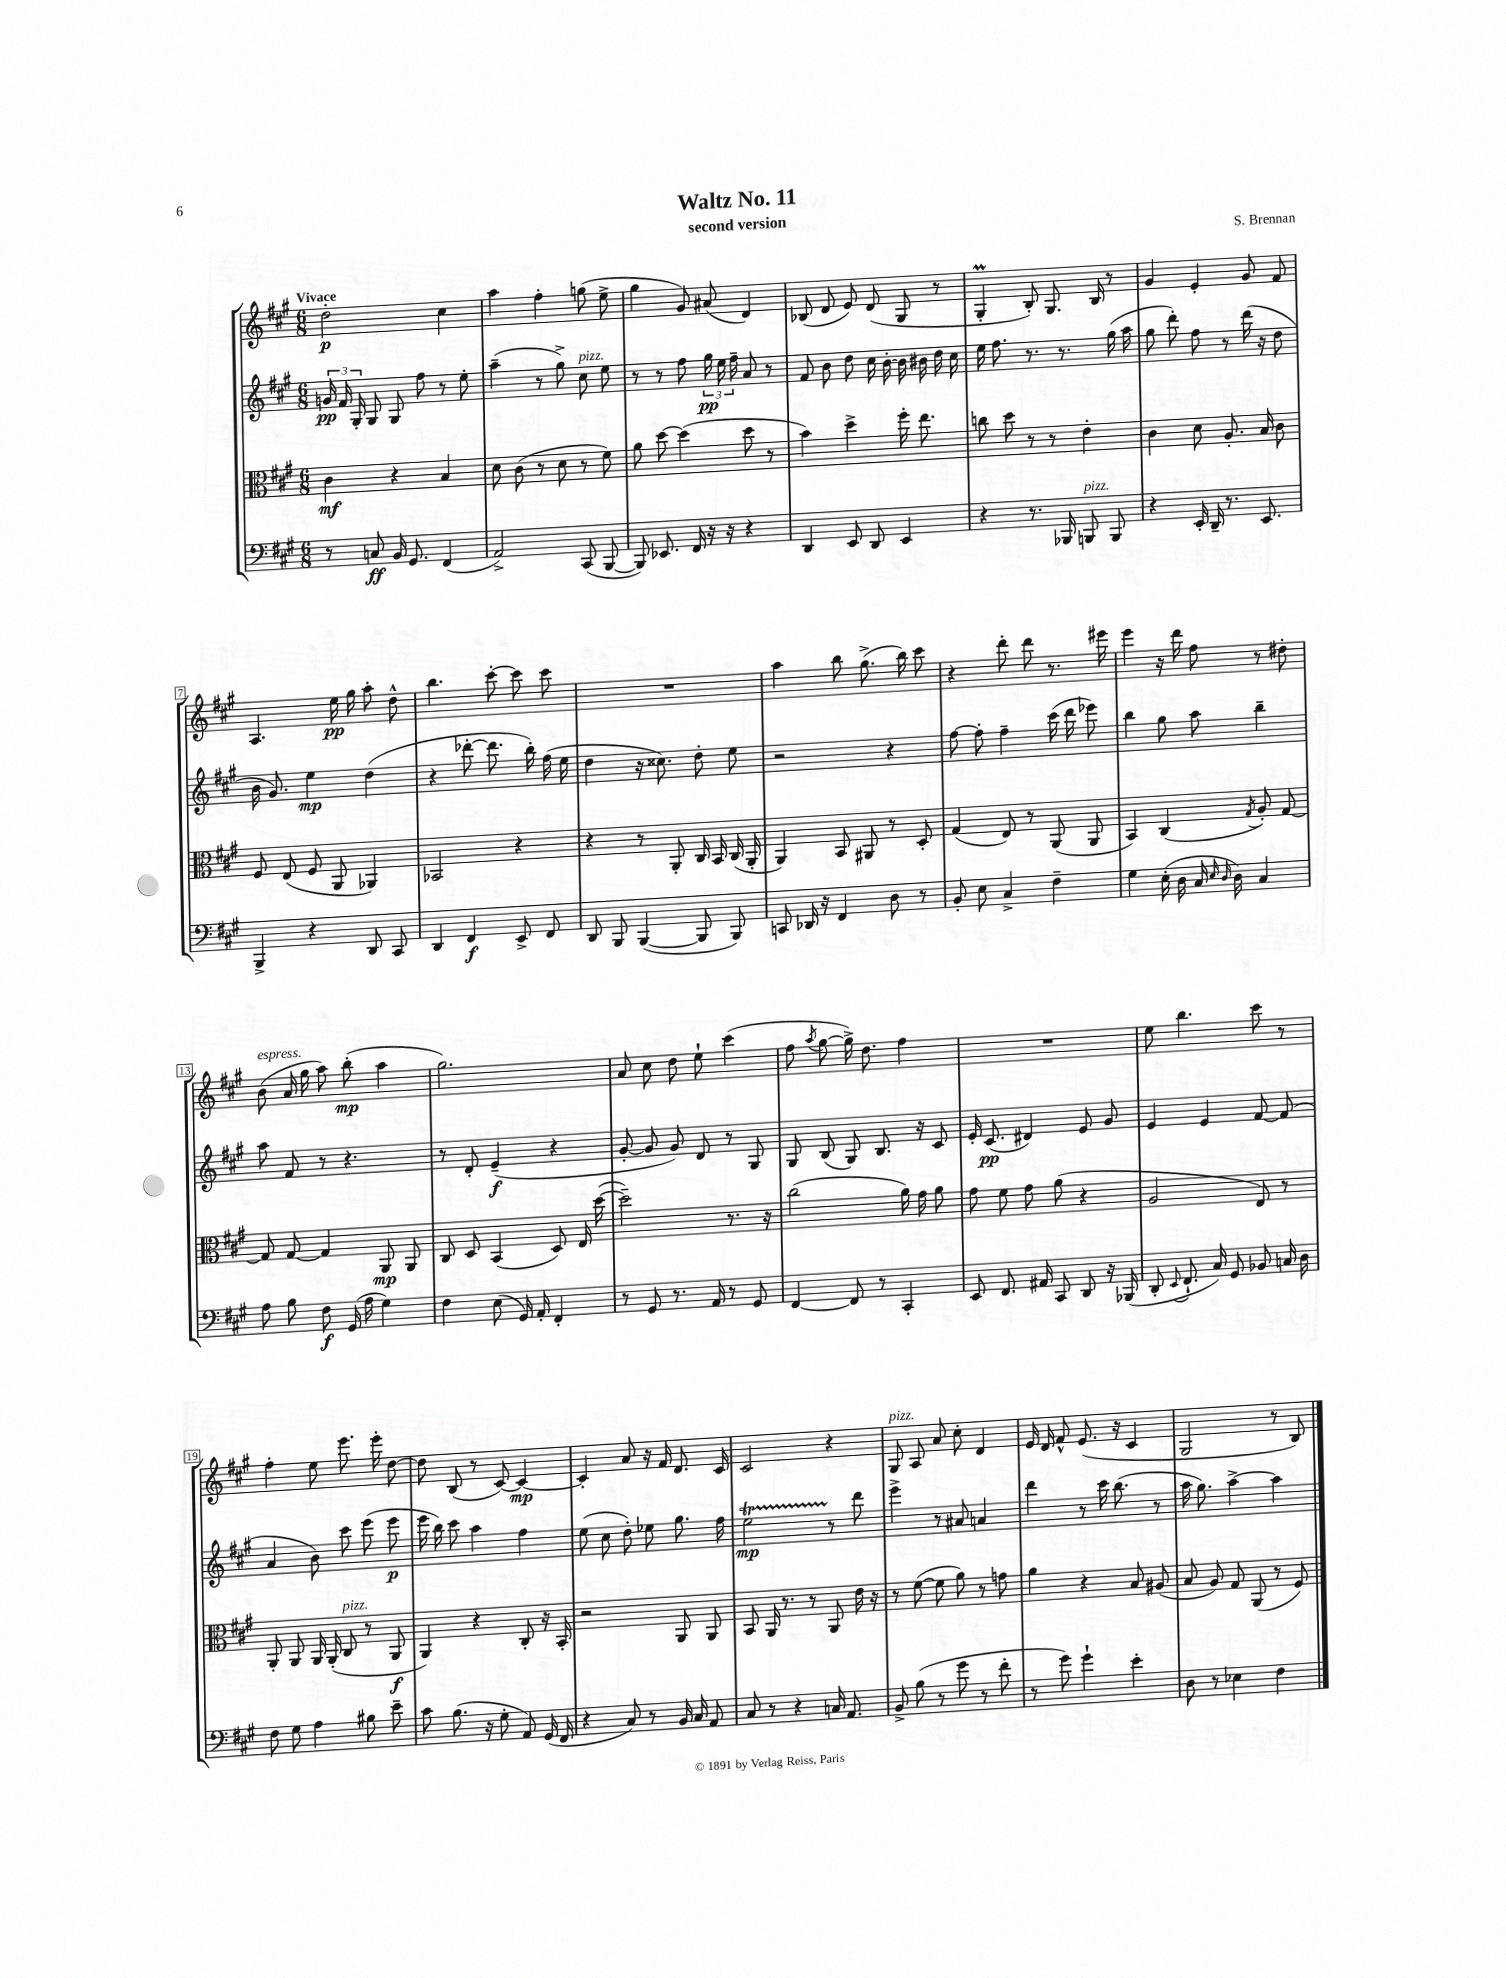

**kern	**kern	**kern	**kern
*staff4	*staff3	*staff2	*staff1
*clefF4	*clefC3	*clefG2	*clefG2
*k[f#c#g#]	*k[f#c#g#]	*k[f#c#g#]	*k[f#c#g#]
*M6/8	*M6/8	*M6/8	*M6/8
8r	4c#	24g	2dd'
.	.	24f#	.
.	.	24G#'	.
8C	.	8G#	.
16BB	4r	8G#	.
8.GG#	.	.	.
.	.	8ff#	.
(4FF#	4B	8r	4cc#
.	.	8ee'	.
=	=	=	=
2AA^)	8d	(4aa~	4aa
.	(8c#	.	.
.	8r	8r	4ff#'
.	8d	8gg#^)	.
(8CC#	8r	8cc#	(8gg
[8BBB	8f#)	8ee	8ee^
=	=	=	=
8BBB])	8a	8r	4gg#
8.EE-	[8dd	8r	.
.	(4dd]	8ff#	8g#)
16FF#	.	.	.
16r	.	24gg#	(8a#
.	.	24ee	.
16r	.	.	.
.	.	24ff#~	.
4r	8dd	8a	4d)
.	8r	8r	.
=	=	=	=
4DD	4b)	8f#	(8B-
.	.	8b	8d
8EE	4dd^	8dd	8e)
8DD	.	16cc#	(8d
.	.	[16b'	.
4EE	16ff#'	16b]	8G#
.	8.ee	16b#	.
.	.	16dd	8r
.	.	16cc#	.
=	=	=	=
4r	8cc	16ee	4G#'
.	.	8.ff#	.
.	8dd	.	.
8.r	8r	8.r	8B')
.	8r	.	8.G#
16BBB-	.	8.r	.
8BBB	4e'	.	.
.	.	.	16B
8BBB	.	(16gg#	8r
.	.	16aa	.
=	=	=	=
4r	4c#	8gg#	4g#
.	.	8ddd')	.
16EE'	8d	8ff#	4e'
16DD~	.	.	.
8.r	8.A'	8r	.
.	.	(16ddd	8g#
8.EE	16B	16r	.
.	8c#	8dd	8f#
=	=	=	=
4BBB^	8F#	16b	4.A
.	.	8.g#)	.
.	(8E	.	.
4r	8F#	4ee	.
.	8AA	.	16ee
.	.	.	16gg#
8DD	4AA-)	(4dd	8aa'
8CC#	.	.	8dd^^
=	=	=	=
4DD	2BB-	4r	4.bb
4FF#	.	[8ddd-'	.
.	.	8.ddd-]	[8ccc#'
8EE^	4r	.	8ccc#]
.	.	16bb')	.
8FF#	.	(16ff#	8ccc#
.	.	16ee	.
=	=	=	=
8DD	4r	4dd	2.r
8BBB	.	.	.
([4BBB	8r	16r	.
.	.	8.cc##)	.
.	8AA'	.	.
8BBB]	16C#	8dd'	.
.	16BB	.	.
8BBB)	(16C#	8ee	.
.	16AA'	.	.
=	=	=	=
8CC	4AA)	2r	4aa
16DD-	.	.	.
16r	.	.	.
4FF#	8BB	.	8bb
.	8AA#	.	(8.gg#^
8D	8r	4r	.
.	.	.	16bb)
8r	8D'	.	8ccc#
=	=	=	=
8BB'	(4G#	[8ff#	4r
8E	.	8ff#']	.
4C#^	8E)	4ff#~	8ddd'
.	8r	.	8ddd
4F#~	(8AA	(16ccc#	8.r
.	.	16ddd	.
.	8AA	8eee-)	.
.	.	.	16eee#
=	=	=	=
4G#	4BB)	4bb	4eee
(16E'	(4C#	8gg#	16r
16D	.	.	16ddd
16C#	.	8aa	8ff#
16qqE	.	.	.
16qqD	.	.	.
16D)	.	.	.
.	8qG#	.	.
4C#	8A')	4bb~	8r
.	[8G#	.	8dd#'
=	=	=	=
8A	8G#]	8aa	(8b
8B	[8G#	8f#	16a
.	.	.	16gg#
8F#	4G#]	8r	8aa)
(16GG#	.	4.r	(8bb'
16A	.	.	.
4G#)	8AA	.	4aa
.	8AA	.	.
=	=	=	=
4F#	8C#	8r	2.gg#)
.	8D	8d'	.
(8E	(4BB	(4e~	.
16GG#)	.	.	.
16AA'	.	.	.
4FF#'	8D)	4r	.
.	16E	.	.
.	([16dd	.	.
=	=	=	=
8r	2dd~])	[8g#'	8a
8GG#	.	8g#]	8cc#
8.r	.	8g#)	8dd
.	.	8d	8ee`
16AA	.	.	.
8r	8.r	8r	(4ccc#
8GG#	.	8G#	.
.	16r	.	.
=	=	=	=
[4FF#	(2cc#	8G#	8ff#
.	.	.	8qaa
.	.	(8B	[8gg#
8FF#]	.	8G#)	16gg#^])
.	.	.	8.dd
8r	.	8.B	.
4CC#'	16a)	.	4ff#
.	16g#	16r	.
.	8a	8c#	.
=	=	=	=
8EE	8g#	16e'	2.r
.	.	(8.c#	.
8.FF#	8f#	.	.
.	8g#	4d#)	.
16AA#	.	.	.
8CC#	(8a	.	.
8DD	4r	8e	.
16r	.	8g#	.
(16BBB-	.	.	.
=	=	=	=
8DD'	2A	4e	8ee
8qqEE	.	.	.
8.FF#`	.	.	4.bb
.	.	4e	.
16C#)	.	.	.
8GG#	.	.	.
8BB-	8E)	[8f#	8ccc#
16C	8r	(8f#]	8r
16D	.	.	.
=	=	=	=
8F#	8AA'	4a	4ff#'
8G#	8AA	.	.
4A	16AA	8b)	8ee
.	(16AA'	.	.
.	8C#	8ccc#	8.eee
8B#	8r	(8eee	.
.	.	.	16eee'
8e~	8AA	8eee	[8dd
=	=	=	=
8c#	4AA)	16eee	8dd]
.	.	16bb)	.
(8.B	.	8ccc#	(8B
.	4r	4aa	8r
16r	.	.	.
8G#'	.	.	[8c#)
8AA)	8C#'	4ff#	4c#_
(16GG#	16r	.	.
16FF#	16BB'	.	.
=	=	=	=
4r	2r	(8ee	4c#']
.	.	8cc#	.
8C#)	.	8dd')	8a
8r	.	8ee-	16r
.	.	.	16f#
16BB	8AA	8.gg#	8.d
16C#	.	.	.
8AA	8AA	.	.
.	.	16ff#	16c#
=	=	=	=
8C#	8BB	2ee	2c#
8r	16AA	.	.
.	8.r	.	.
4r	.	.	.
.	8r	.	.
16C	8AA	8r	4r
8.AA	.	.	.
.	16e	8ddd	.
.	16r	.	.
=	=	=	=
8BB^	8r	4eee^	8G#
(8B	([8f#	.	8A
8r	8f#]	8r	8a
8g#	8a)	8a#	8cc#'
8r	8r	4a	4d
8f#'	8g	.	.
=	=	=	=
8r	4a	4ddd	16e
.	.	.	16d
8g#)	.	.	8f#^^
4g#`	4r	8r	(8.e
.	.	16ccc#	.
.	.	(8.bb	16r
4e'	8B	.	4c#
.	(8A#	8r	.
=	=	=	=
8D	8B	16aa	2G#
.	.	8.gg#)	.
8r	8A)	.	.
4E-	8G#	[4aa^	.
.	(8AA	.	.
4F#	8r	4aa]	8r
.	8F#)	.	8B)
==	==	==	==
*-	*-	*-	*-
